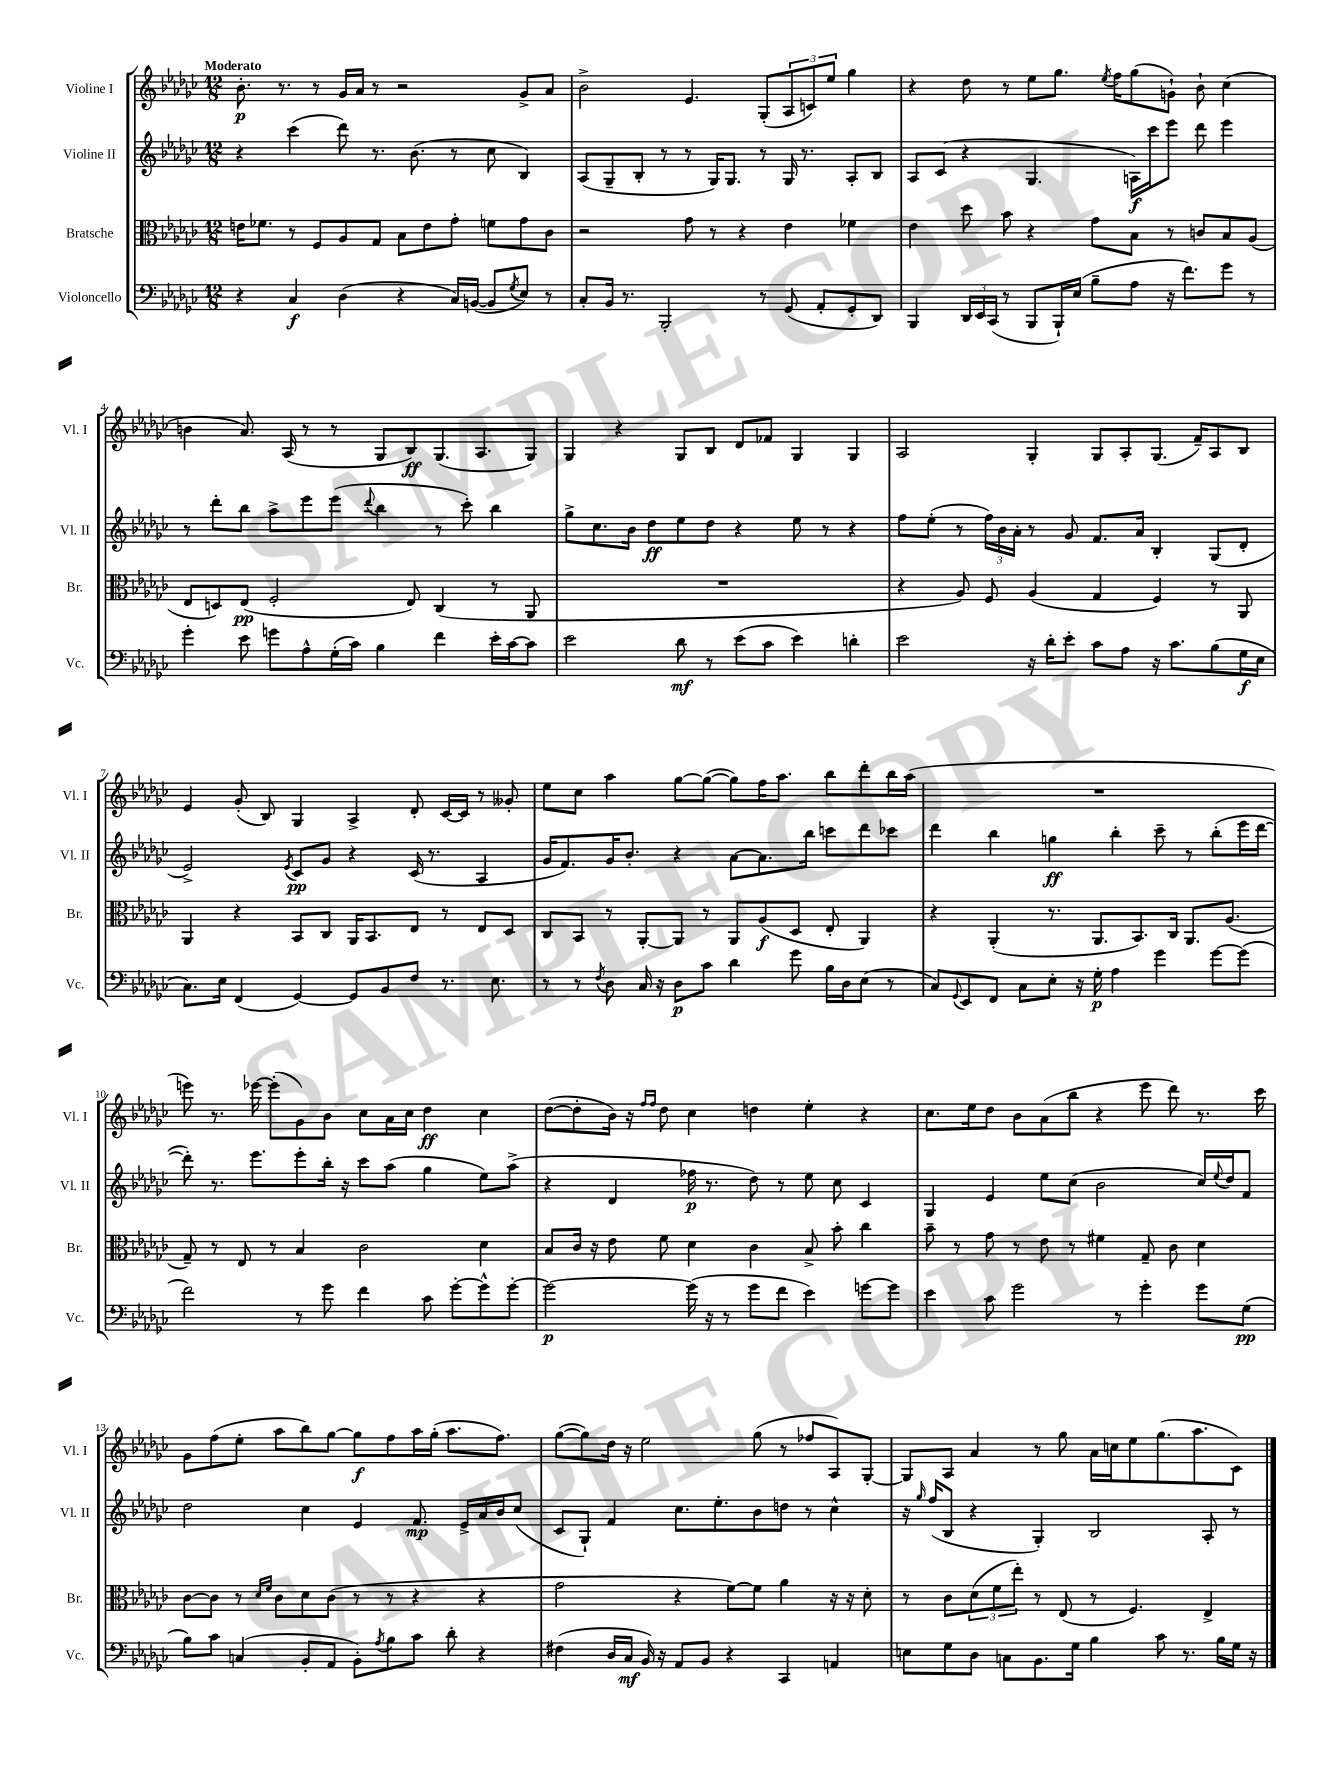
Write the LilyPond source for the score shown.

<<
\new StaffGroup <<
\new Staff = "s0" \with { instrumentName = "Violine I" shortInstrumentName = "Vl. I" } {
    \clef treble \key ges \major \numericTimeSignature \time 12/8 \tempo "Moderato"
    bes'8.-.\p r8. r8 ges'16 aes'16 r8 r2 ges'8-> aes'8 |
    bes'2-> ees'4. ges8-.( \tuplet 3/2 { aes8 c'8) ees''8 } ges''4 |
    r4 des''8 r8 ees''8 ges''8. \acciaccatura { ees''8 } f''16 ges''8( g'8-!) bes'8-! ces''4( |
    b'4 aes'8.) aes16( r8 r8 ges8 bes8\ff) ges8.( aes8. ges8) |
    ges4 r4 ges8 bes8 des'8 fes'8 ges4 ges4 |
    aes2 ges4-. ges8 aes8-. ges8.( f'16--) aes8 bes8 |
    ees'4 ges'8-.( bes8) ges4 aes4-> des'8-. ces'16~ ces'16 r8 geses'8-. |
    ees''8 ces''8 aes''4 ges''8~ ges''8~( ges''8) f''16 aes''8. bes''8 des'''8-. bes''16 aes''16( |
    R1. |
    e'''8) r8. ees'''16~ ees'''8-.( ges'8) bes'8 ces''8 aes'16 ces''16 des''4\ff ces''4 |
    des''8~( des''8-. bes'16) r16 \grace { f''16 f''16 } des''8 ces''4 d''4 ees''4-. r4 |
    ces''8. ees''16 des''8 bes'8 aes'8( bes''8 r4 ees'''8 des'''8) r8. ces'''16 |
    ges'8 f''8( ees''8-. aes''8 bes''8) ges''8~ ges''8\f f''8 aes''16 ges''16-.( aes''8. f''8.) |
    ges''8~( ges''8) des''16 r16 ees''2 ges''8( r8 fes''8 aes8) ges8~-. |
    ges8 aes8 aes'4 r8 ges''8 aes'16 c''16 ees''8 ges''8.( aes''8. ces'8) \bar "|." |
}
\new Staff = "s1" \with { instrumentName = "Violine II" shortInstrumentName = "Vl. II" } {
    \clef treble \key ges \major \numericTimeSignature \time 12/8
    r4 ces'''4( des'''8) r8. bes'8.( r8 ces''8 bes4) |
    aes8( ges8-- bes8-. r8 r8 ges16) ges8. r8 ges16 r8. aes8-. bes8 |
    aes8 ces'8( r4 ges4. a16\f) ces'''16 ees'''8 des'''8 ees'''4 |
    r8 des'''8-. bes''8 aes''8-> ees'''8 ees'''8( \appoggiatura { des'''8 } bes''4 r8 ces'''8-.) bes''4 |
    ges''8-> ces''8. bes'16 des''8\ff ees''8 des''8 r4 ees''8 r8 r4 |
    f''8 ees''8-.( r8 \tuplet 3/2 { f''16) bes'16 aes'16-. } r8 ges'8 f'8. aes'16 bes4-. ges8( des'8-. |
    ees'2->) \acciaccatura { ees'8 } ces'8\pp ges'8 r4 ces'16( r8. aes4 |
    ges'16 f'8.) ges'16 bes'8.-. r4 aes'8~ aes'8. bes''16 c'''8 des'''8 ces'''8 |
    des'''4 bes''4 g''4\ff bes''4-. ces'''8-- r8 bes''8-.( ees'''16 des'''16~ |
    des'''8-.) r8. ees'''8. ees'''8-. bes''16-. r16 ces'''8 aes''8( ges''4 ees''8) aes''8->( |
    r4 des'4 fes''16\p r8. des''8) r8 ees''8 ces''8 ces'4 |
    ges4 ees'4 ees''8 ces''8( bes'2 ces''16) \appoggiatura { ees''8 } des''16 f'8 |
    des''2 ces''4 ees'4 f'8.\mp ees'16-> aes'16 bes'16 ces''8( |
    ces'8 ges8-!) f'4 ces''8. ees''8.-. bes'8 d''8 r8 ces''4-^ |
    r16 \grace { ges''16 } f''16( bes8 r4 ges4-.) bes2 aes8-. r8 \bar "|." |
}
\new Staff = "s2" \with { instrumentName = "Bratsche" shortInstrumentName = "Br." } {
    \clef alto \key ges \major \numericTimeSignature \time 12/8
    e'16 fes'8. r8 f8 aes8 ges8 bes8 e'8 ges'8-. f'8 ges'8 ces'8 |
    r2 ges'8 r8 r4 ees'4 fes'4 |
    ees'4 des''8 bes'8 r4 ges'8 bes8 r8 c'8 bes8 aes8( |
    ees8 d8) ees8\pp( f2-. ees8) ces4( r8 aes,8 |
    R1. |
    r4 aes8) f8 aes4( ges4 f4) r8 aes,8 |
    aes,4 r4 bes,8 ces8 aes,16 bes,8. ees8 r8 ees8 des8 |
    ces8 bes,8 r8 aes,8~-. aes,8 r8 aes,8 aes8\f( des8 ees8-. aes,4) |
    r4 aes,4-.( r8. aes,8. bes,8.) ces16 aes,8. aes8.( |
    ges8--) r8 ees8 r8 bes4 ces'2 des'4 |
    bes8 ces'16 r16 ees'8 f'8 des'4 ces'4 bes8-> bes'8-. ces''4 |
    bes'8-- r8 ges'8 r8 ees'8 r8 fis'4 ges8-- ces'8 des'4 |
    ces'8~ ces'8 r8 \grace { des'16 f'16 } ces'8 des'8 ces'8( r8 r8 r4 r4 |
    ges'2 r4 f'8~) f'8 aes'4 r16 r16 des'8-. |
    r8 ces'8 \tuplet 3/2 { des'8( f'8 ees''8-.) } r8 ees8( r8 f4.) ees4-> \bar "|." |
}
\new Staff = "s3" \with { instrumentName = "Violoncello" shortInstrumentName = "Vc." } {
    \clef bass \key ges \major \numericTimeSignature \time 12/8
    r4 ces4\f des4( r4 ces16) b,16~( b,8 \acciaccatura { ges8 } ees8) r8 |
    ces8-. bes,16 r8. bes,,2-. r8 ges,8( aes,8-. ges,8-. des,8) |
    bes,,4 \tuplet 3/2 { des,16 ees,16 ces,16( } r8 bes,,8 bes,,16-!) ees16( bes8-- aes8 r16 f'8.) ges'8 r8 |
    ges'4-. ees'8 g'8 aes8-^ ges16-.( ces'16) bes4 f'4 ees'16-. ces'16~ ces'8 |
    ees'2 des'8\mf r8 ees'8( ces'8 ees'4) d'4-. |
    ees'2 r16 des'16-. ees'8-. ces'8 aes8 r16 ces'8. bes8( ges16\f ees16 |
    ces8.) ees16 f,4( ges,4~) ges,8 bes,8 f8 r8. ees8. |
    r8 r8 \acciaccatura { f8 } des8 ces16 r16 des8\p ces'8 des'4 ges'8 bes16 des16 ees8( r8 |
    ces8) \appoggiatura { ges,8 } ees,8 f,8 ces8 ees8-. r16 ges16-.\p aes4 ges'4 ges'8~ ges'8( |
    f'2) r8 ges'8 f'4 ces'8 ges'8~-. ges'8-^ ges'8~-. |
    ges'2~\p ges'16( r16 r8 ges'8 f'8 ees'4) g'8~ g'8 |
    ees'4 ces'8 ges'2 r8 ges'4-. ges'8 ges8\pp( |
    bes8) ces'8 c4( bes,8-. aes,8 bes,8-.) \acciaccatura { aes8 } bes8 ces'8 des'8-. r4 |
    fis4( des16 ces16\mf bes,16) r16 aes,8 bes,8 r4 ces,4 a,4 |
    e8 ges8 des8 c8 bes,8. ges16 bes4 ces'8 r8. bes16 ges16 r16 \bar "|." |
}
>>
>>
